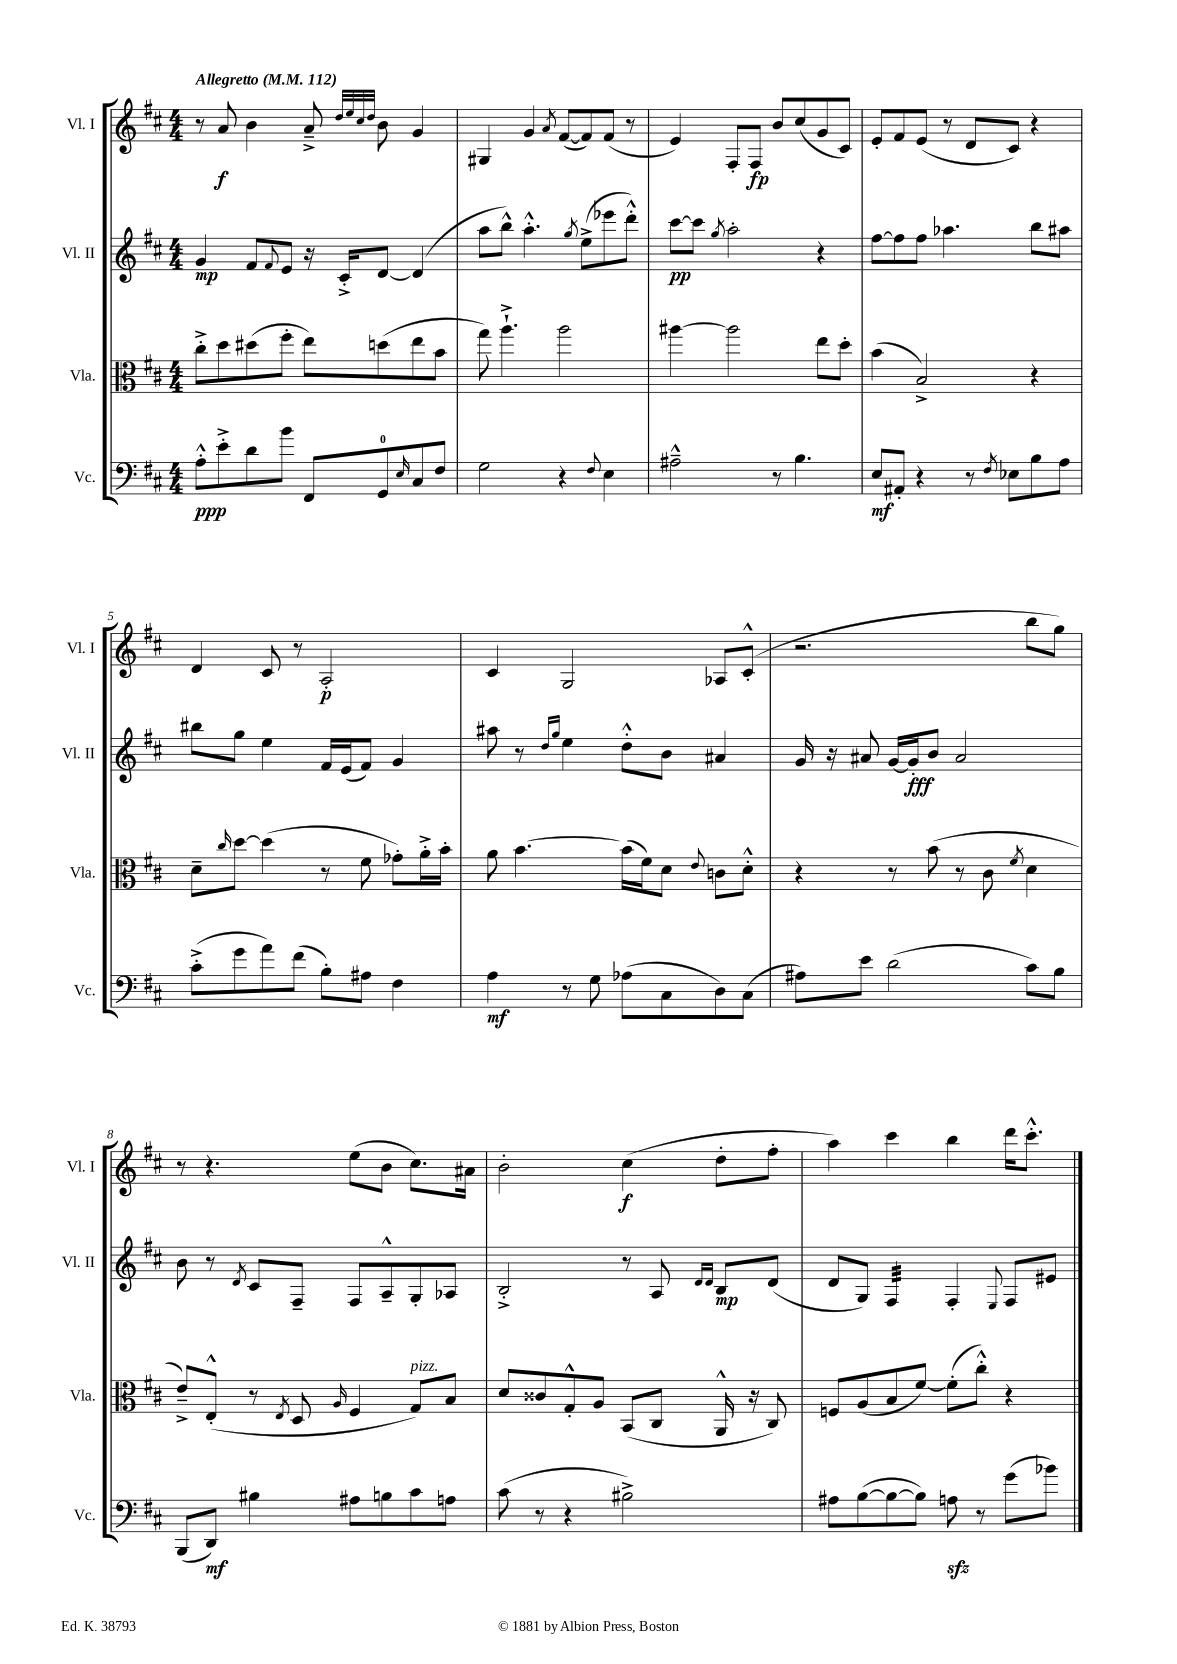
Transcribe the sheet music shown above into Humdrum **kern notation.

**kern	**dynam	**kern	**kern	**dynam	**kern	**dynam
*part4	*part4	*part3	*part2	*part2	*part1	*part1
*staff4	*staff4	*staff3	*staff2	*staff2	*staff1	*staff1
*I"Vc.	*	*I"Vla.	*I"Vl. II	*	*I"Vl. I	*
*I'Vc.	*	*I'Vla.	*I'Vl. II	*	*I'Vl. I	*
*clefF4	*	*clefC3	*clefG2	*	*clefG2	*
*k[f#c#]	*	*k[f#c#]	*k[f#c#]	*	*k[f#c#]	*
*M4/4	*	*M4/4	*M4/4	*	*M4/4	*
*MM112	*	*MM112	*MM112	*	*MM112	*
=1	=1	=1	=1	=1	=1	=1
!	!	!	!	!	!LO:TX:a:B:t=Allegretto	!
8A'^^\L	ppp	8cc#'^\L	4g/	mp	8r	.
8e'^\	.	8dd\	.	.	8a/	f
8d\	.	(8dd#X\	8f#/L	.	4b\	.
.	.	.	8qqf#/	.	.	.
8b\J	.	8ff#'\J	8e/J	.	.	.
8FF#/L	.	8ee\L)	16r	.	8a~^/	.
.	.	.	16c#'^/KL	.	.	.
.	.	.	.	.	32qqdd/LLL	.
.	.	.	.	.	32qqee/	.
.	.	.	.	.	32qqcc#/	.
.	.	.	.	.	32qqdd/JJJ	.
8GG/	.	(8ddn\	[8d/J	.	8b\	.
16qqE/	.	.	.	.	.	.
8C#/	.	8ee\	(4d/]	.	4g/	.
8F#/J	.	8b\J	.	.	.	.
=2	=2	=2	=2	=2	=2	=2
2G\	.	8gg\)	8aa\L	.	4G#X/	.
.	.	4.aa`^\	8bb^^\J)	.	.	.
.	.	.	4.aa'^^\	.	4g/	.
.	.	.	.	.	8qa/	.
4r	.	2aa\	.	.	([8f#/L	.
.	.	.	8qgg/	.	.	.
.	.	.	(8ee^\L	.	8f#/])	.
8qqF#/	.	.	.	.	.	.
4E\	.	.	8eee-X\	.	(8f#/J	.
.	.	.	8ddd'^^\J)	.	8r	.
=3	=3	=3	=3	=3	=3	=3
2A#X~^^\	.	[4aa#X\	[8ccc#\L	pp	4e/)	.
.	.	.	8ccc#\J]	.	.	.
.	.	.	8qgg/	.	.	.
.	.	2aa#\]	2aa'\	.	8F#'/L	.
.	.	.	.	.	8F#/J	fp
8r	.	.	.	.	8b/L	.
4.B\	.	.	.	.	(8cc#/	.
.	.	8ee\L	4r	.	8g/	.
.	.	8dd'\J	.	.	8c#/J)	.
=4	=4	=4	=4	=4	=4	=4
8E/L	mf	(4b\	[8ff#\L	.	8e'/L	.
8AA#X'/J	.	.	8ff#\]	.	8f#/	.
4r	.	2B^/)	8ff#\J	.	(8e/J	.
.	.	.	4.aa-X\	.	8r	.
8r	.	.	.	.	8d/L	.
8qF#/	.	.	.	.	.	.
8E-X\L	.	.	.	.	8c#/J)	.
8B\	.	4r	8bb\L	.	4r	.
8A\J	.	.	8aa#X\J	.	.	.
!!LO:LB:g=z
=5	=5	=5	=5	=5	=5	=5
(8c#'^\L	.	8d~\L	8bb#X\L	.	4d/	.
.	.	16qqcc#/	.	.	.	.
8g\	.	[8dd\J	8gg\J	.	.	.
8a\)	.	(4dd\]	4ee\	.	8c#/	.
(8f#\J	.	.	.	.	8r	.
8B'\L)	.	8r	16f#/LL	.	2A'/	p
.	.	.	(16e/J	.	.	.
8A#X\J	.	8f#\	8f#/J)	.	.	.
4F#\	.	8g-X'\L)	4g/	.	.	.
.	.	16a'^\L	.	.	.	.
.	.	16b'\JJ	.	.	.	.
=6	=6	=6	=6	=6	=6	=6
4A\	mf	8a\	8aa#X\	.	4c#/	.
.	.	[4.b\	8r	.	.	.
.	.	.	16qqdd/LL	.	.	.
.	.	.	16qqgg/JJ	.	.	.
8r	.	.	4ee\	.	2G/	.
8G\	.	.	.	.	.	.
(8A-X\L	.	(16b\LL]	8dd'^^\L	.	.	.
.	.	16f#\J)	.	.	.	.
8C#\	.	8d\J	8b\J	.	.	.
.	.	8qqe/	.	.	.	.
8D\)	.	8cn\L	4a#X/	.	8A-X/L	.
(8C#\J	.	8d'^^\J	.	.	(8c#'^^/J	.
=7	=7	=7	=7	=7	=7	=7
8A#X\L)	.	4r	16g/	.	2.r	.
.	.	.	16r	.	.	.
8e\J	.	.	8a#X/	.	.	.
(2d\	.	8r	[16g/LL	.	.	.
.	.	.	16g'/J]	fff	.	.
.	.	(8b\	8b/J	.	.	.
.	.	8r	2a#/	.	.	.
.	.	8c#\	.	.	.	.
.	.	8qf#/	.	.	.	.
8c#\L)	.	4d\	.	.	8bb\L	.
8B\J	.	.	.	.	8gg\J)	.
!!LO:LB:g=z
=8	=8	=8	=8	=8	=8	=8
(8BBB/L	.	8e~^/L)	8b\	.	8r	.
8DD/J)	mf	(8E'^^/J	8r	.	4.r	.
.	.	.	8qd/	.	.	.
4B#X\	.	8r	8c#/L	.	.	.
.	.	8qE/	.	.	.	.
.	.	8D/	8F#~/J	.	.	.
.	.	16qqA/	.	.	.	.
8A#X\L	.	4F#/	8F#/L	.	(8ee\L	.
8Bn\	.	.	8A~^^/	.	8b\J	.
!	!	!LO:TX:a:i:t=pizz.	!	!	!	!
8c#\	.	8G/L)	8G'/	.	8.cc#\L)	.
8An\J	.	8B/J	8A-X/J	.	.	.
.	.	.	.	.	16a#X\Jk	.
=9	=9	=9	=9	=9	=9	=9
(8c#\	.	8d/L	2B'^/	.	2b'\	.
8r	.	8c##X/	.	.	.	.
4r	.	8G'^^/	.	.	.	.
.	.	8A/J	.	.	.	.
2B#X^\)	.	(8BB/L	8r	.	(4cc#\	f
.	.	8C#/J	8A/	.	.	.
.	.	.	16qqd/LL	.	.	.
.	.	.	16qqd/JJ	.	.	.
.	.	16AA^^/	8B/L	mp	8dd'\L	.
.	.	16r	.	.	.	.
.	.	8C#/)	(8d/J	.	8ff#'\J	.
=10	=10	=10	=10	=10	=10	=10
8A#X\L	.	8Fn/L	8d/L	.	4aa\)	.
([8B\	.	(8A/	8G/J)	.	.	.
*	*	*	*tremolo	*	*	*
8B\_	.	8B/	32F#/LLL	.	4ccc#\	.
.	.	.	32F#/	.	.	.
.	.	.	32F#/	.	.	.
.	.	.	32F#/	.	.	.
8B\J])	.	[8f#/J)	32F#/	.	.	.
.	.	.	32F#/	.	.	.
.	.	.	32F#/	.	.	.
.	.	.	32F#/JJJ	.	.	.
*	*	*	*Xtremolo	*	*	*
8Anzz\	.	(8f#'\L]	4F#'/	.	4bb\	.
8r	.	8cc#'^^\J)	.	.	.	.
.	.	.	8qqE/	.	.	.
(8g\L	.	4r	8F#/L	.	16ddd\KL	.
.	.	.	.	.	8.ccc#'^^\J	.
8b-X\J)	.	.	8e#X/J	.	.	.
==	==	==	==	==	==	==
*-	*-	*-	*-	*-	*-	*-
